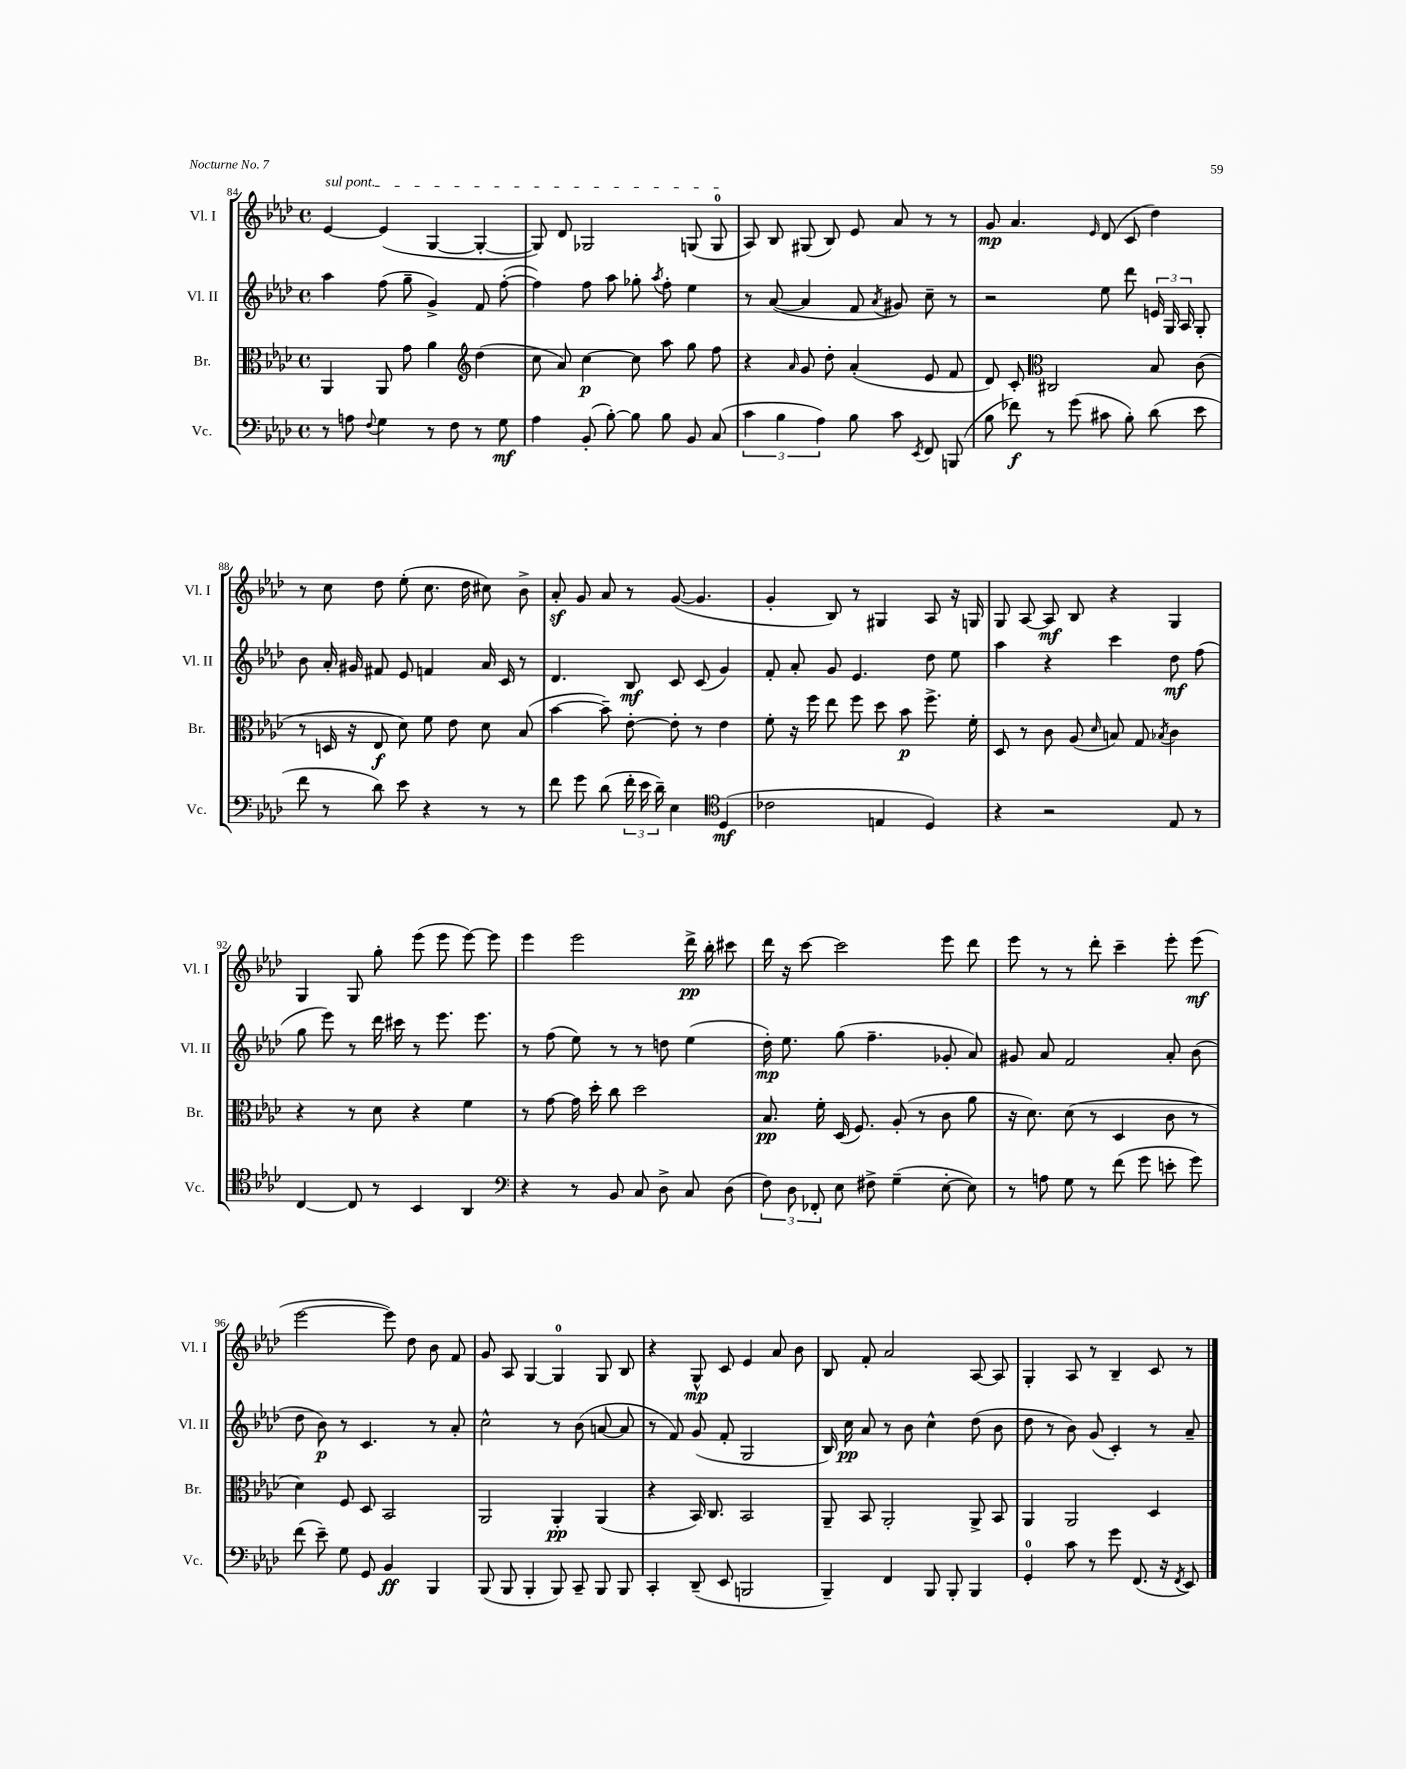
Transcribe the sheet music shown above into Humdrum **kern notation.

**kern	**kern	**kern	**kern
*staff4	*staff3	*staff2	*staff1
*clefF4	*clefC3	*clefG2	*clefG2
*k[b-e-a-d-]	*k[b-e-a-d-]	*k[b-e-a-d-]	*k[b-e-a-d-]
*M4/4	*M4/4	*M4/4	*M4/4
*met(c)	*met(c)	*met(c)	*met(c)
8r	4AA-	4aa-	[4e-
8A	.	.	.
8qqF	.	.	.
4G	8AA-	(8ff	(4e-]
.	8g	8gg~	.
8r	4a-	4g^)	[4G
8F	.	.	.
*	*clefG2	*	*
8r	(4dd-	8f	4G'_
8G	.	([8ff'	.
=	=	=	=
4A-	8cc	4ff])	8G])
.	8a-)	.	8d-
(8BB-'	[4cc	8ff	2G-
[8B-')	.	8aa-	.
8B-]	8cc]	8gg-'	.
.	.	8qaa-	.
8B-	8aa-	8ff'	.
8BB-	8gg	4ee-	(8G
(8C	8ff	.	8G
=	=	=	=
6c	4r	8r	8A-)
.	.	([8a-	8B-
6B-	.	.	.
.	16qqa-	.	.
.	8g	4a-]	(8G#
6A-)	.	.	.
.	8dd-'	.	8B-)
8B-	(4a-'	8f	8e-
.	.	8qa-	.
8c	.	8g#)	8a-
8qEE-	.	.	.
8FF	8e-	8cc~	8r
(8BBB	8f	8r	8r
=	=	=	=
8B-	8d-)	2r	8g
8f-)	8c'	.	4.a-
*	*clefC3	*	*
8r	2C#	.	.
(8g	.	.	.
.	.	.	16qqe-
8c#	.	8ee-	(8d-
8B-')	.	8ddd-	8c
(8d-	8B-	24e	4dd-)
.	.	24G	.
.	.	24A-	.
8e-	(8c	8G'	.
=	=	=	=
8f	8r	8b-	8r
8r	16D	16a-'	8cc
.	16r	16g#	.
8d-)	8E-	8f#	8dd-
8e-	8d-)	8e-	(8ee-'
4r	8f	4f	8.cc
.	8e-	.	.
.	.	.	16dd-
8r	8d-	16a-	8cc#)
.	.	16c	.
8r	(8B-	8r	8b-^
=	=	=	=
8f	[4b-	4.d-	8a-'
8g	.	.	8g
(8d-	8b-~])	.	8a-
24f'	[8e-'	8B-	8r
24e-	.	.	.
24d-~)	.	.	.
4E-	8e-']	8c	([8g
.	8r	(8c	4.g]
*clefC4	*	*	*
(4D-	4e-	4g)	.
=	=	=	=
2c-	8f'	8f'	4g'
.	16r	8a-'	.
.	16ff	.	.
.	8ee-	8g	8B-)
.	8ff	4.e-	8r
4E	8dd-	.	4G#
.	8b-	.	.
4D-)	8.ff^	8dd-	8A-
.	.	8ee-	16r
.	16f'	.	16G
=	=	=	=
4r	8D-	4aa-	8G
.	8r	.	[8A-
2r	8c	4r	8A-]
.	(8A-	.	8B-
.	16qqd-	.	.
.	8B)	4ccc	4r
.	8G	.	.
.	8qB-	.	.
8E-	4c	8dd-	4G
8r	.	(8ff	.
=	=	=	=
[4C	4r	8gg	4G
.	.	8eee-)	.
8C]	8r	8r	8G
8r	8d-	16ddd-	8gg'
.	.	16ccc#	.
4BB-	4r	8r	(8eee-
.	.	8.eee-	8eee-
4AA-	4f	.	[8eee-)
.	.	8.eee-	.
.	.	.	8eee-]
=	=	=	=
*clefF4	*	*	*
4r	8r	8r	4eee-
.	[8g	(8ff	.
8r	16g]	8ee-)	2eee-
.	16dd-'	.	.
8BB-	8cc	8r	.
8C	2dd-	8r	.
8D-^	.	8dd	.
8C	.	(4ee-	16ddd-^
.	.	.	16bb-'
(8D-	.	.	8ccc#
=	=	=	=
12F)	8.B-	16dd-')	16ddd-
.	.	8.ee-	16r
12D-	.	.	.
.	.	.	[8ccc
12FF-'	.	.	.
.	16f'	.	.
8E-	(16D-	(8gg	2ccc]
.	8.F)	.	.
8F#^	.	4.ff~	.
(4G~	(8A-'	.	.
.	8r	.	.
[8E-'	8c	8g-'	8eee-
8E-])	8a-	8a-)	8ddd-
=	=	=	=
8r	16r	8g#	8eee-
.	8.d-)	.	.
8A	.	8a-	8r
8G	(8d-	2f	8r
8r	8r	.	8ddd-'
(8f	4D-	.	4ccc~
8g	.	.	.
8e'	8c	8a-'	8eee-'
8g)	8r	(8b-	(8eee-
=	=	=	=
(8f	4d-)	8dd-	[2eee-
8e-~)	.	8b-)	.
8G	8F	8r	.
8GG	8D-	4.c	.
4BB-	2BB-	.	8eee-])
.	.	.	8dd-
4BBB-	.	8r	8b-
.	.	8a-'	8f
=	=	=	=
(8BBB-	2AA-	2cc^^	8g
8BBB-	.	.	8A-
4BBB-'	.	.	[4G
8BBB-)	4AA-'	8r	4G]
8CC~	.	(8b-	.
8BBB-	(4AA-	[8a	8G
8BBB-	.	8a]	8B-
=	=	=	=
4CC'	4r	8r	4r
.	.	8f)	.
(8DD-~	16BB-)	(8g	8G^^
.	8.C	.	.
8EE-	.	8f'	8c
2BBB	2BB-	2G	4e-
.	.	.	8a-
.	.	.	8b-
=	=	=	=
4BBB-~)	8AA-~	16B-)	8B-
.	.	16cc	.
.	8BB-	8a-	8f'
4FF	2AA-'	8r	2a-
.	.	8b-	.
8BBB-	.	4cc^^	.
8BBB-'	.	.	.
4BBB-	8AA-^	(8dd-	[8A-
.	8BB-	8b-	8A-]
=	=	=	=
4GG'	4AA-	8dd-	4G'
.	.	8r	.
8c	2AA-	8b-)	8A-
8r	.	(8g	8r
8g	.	4c')	4B-~
(8.FF	.	.	.
.	4D-	8r	8c
16r	.	.	.
8qFF	.	.	.
8EE-)	.	8a-~	8r
==	==	==	==
*-	*-	*-	*-
